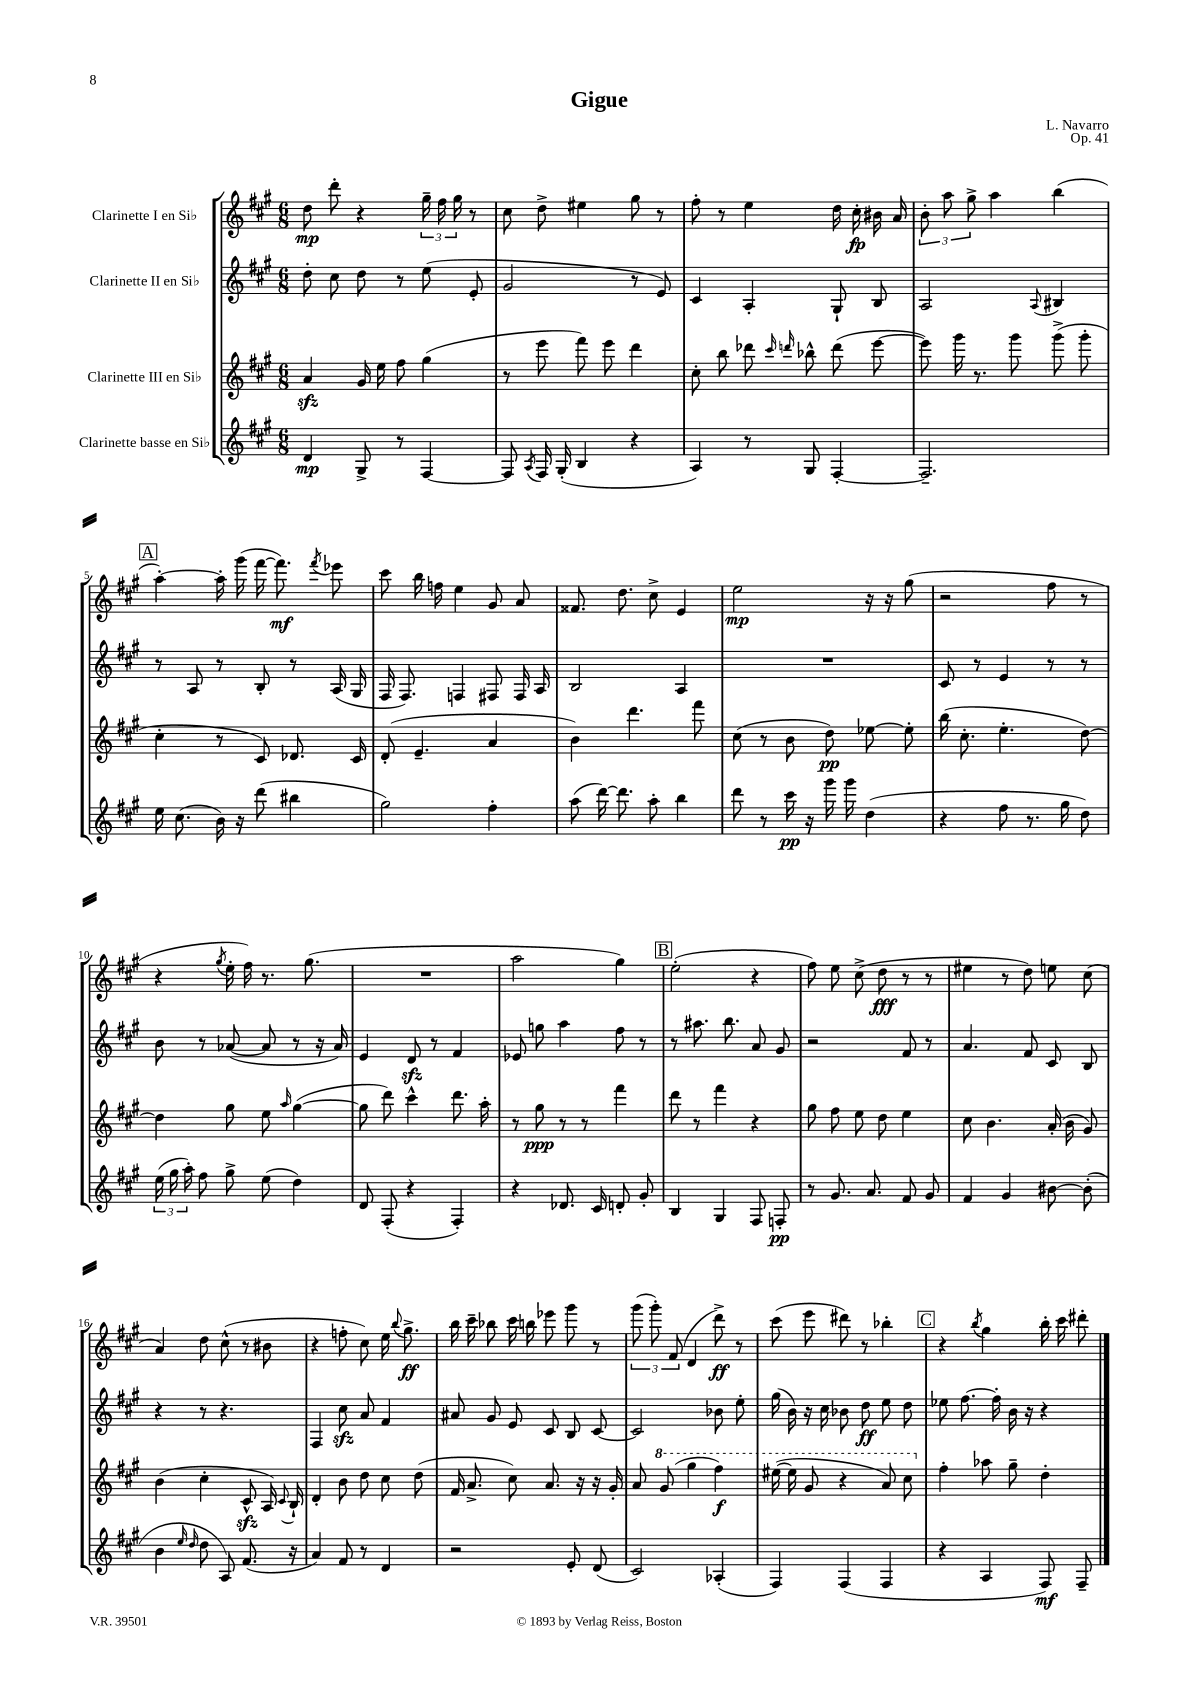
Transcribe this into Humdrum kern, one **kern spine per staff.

**kern	**kern	**kern	**kern
*staff4	*staff3	*staff2	*staff1
*clefG2	*clefG2	*clefG2	*clefG2
*k[f#c#g#]	*k[f#c#g#]	*k[f#c#g#]	*k[f#c#g#]
*M6/8	*M6/8	*M6/8	*M6/8
4d	4a	8dd'	8dd
.	.	8cc#	8ddd'
8G#^	16g#	8dd	4r
.	16ee	.	.
8r	8ff#	8r	.
[4F#	(4gg#	(8ee	24gg#~
.	.	.	24ff#
.	.	.	24gg#
.	.	8e'	8r
=	=	=	=
8F#]	8r	2g#	8cc#
8qA	.	.	.
16F#	8eee	.	8dd^
(16G#'	.	.	.
4B	8fff#)	.	4ee#
.	8eee	.	.
4r	4ddd	8r	8gg#
.	.	8e)	8r
=	=	=	=
4A)	8cc#'	4c#	8ff#'
.	8bb	.	8r
8r	8ddd-	4A'	4ee
.	16qqccc#	.	.
.	16qqddd	.	.
8G#	8bb-^^	.	.
[4F#'	(8ddd	8G#`	16dd
.	.	.	16cc#'
.	[8eee	8B	16b#
.	.	.	16a
=	=	=	=
2.F#~]	8eee])	2A	12b'
.	.	.	12aa
.	16ggg#	.	.
.	.	.	12gg#^
.	8.r	.	.
.	.	.	4aa
.	8ggg#	.	.
.	.	8qqA	.
.	(8ggg#^	4B#	(4bb
.	8ggg#'	.	.
=	=	=	=
16ee	4cc#'	8r	[4aa')
(8.cc#	.	.	.
.	.	8A	.
16b)	8r	8r	16aa']
16r	.	.	(16ggg#
(8ddd	8c#)	8B'	[16fff#
.	.	.	8.fff#])
4bb#	8.d-	8r	.
.	.	.	8qfff#
.	.	(16A	8eee-
.	16c#	16G#	.
=	=	=	=
2gg#)	(8d'	16F#	8ccc#
.	.	8.F#)	.
.	4.e~	.	16bb
.	.	.	16ff
.	.	4F	4ee
4ff#'	4a	8F#	8g#
.	.	16F#	8a
.	.	16A	.
=	=	=	=
(8aa	4b)	2B	8.f##
[16ddd)	.	.	.
8.ddd]	.	.	8.dd
.	4.ddd	.	.
8aa'	.	.	8cc#^
4bb	.	4A	4e
.	8fff#	.	.
=	=	=	=
8ddd	(8cc#	2.r	2ee
8r	8r	.	.
16ccc#	8b	.	.
16r	.	.	.
16ggg#	8dd)	.	.
16ggg#	.	.	.
(4dd	[8ee-	.	16r
.	.	.	16r
.	8ee-']	.	(8gg#
=	=	=	=
4r	(16bb	8c#	2r
.	8.cc#'	.	.
.	.	8r	.
8ff#	4.ee'	4e	.
8.r	.	.	.
.	.	8r	8ff#
16gg#	.	.	.
8dd)	[8dd)	8r	8r
=	=	=	=
(24ee	4dd]	8b	4r
24gg#	.	.	.
24aa')	.	.	.
8ff#	.	8r	.
.	.	.	8qgg#
8gg#^	8gg#	([8a-	16ee'
.	.	.	16ff#)
(8ee	8ee	8a-]	8.r
.	16qqaa	.	.
4dd)	([4gg#	8r	.
.	.	.	(8.gg#
.	.	16r	.
.	.	16a-)	.
=	=	=	=
8d	8gg#]	4e	2.r
(8F#'	8ddd)	.	.
4r	4ccc#^^	8d	.
.	.	8r	.
4F#')	8.ddd	4f#	.
.	16aa'	.	.
=	=	=	=
4r	8r	8e-	2aa
.	8gg#	8gg	.
8.d-	8r	4aa	.
.	8r	.	.
16c#	.	.	.
8d'	4fff#	8ff#	4gg#)
8g#'	.	8r	.
=	=	=	=
4B	8ddd	8r	(2ee'
.	8r	8.aa#	.
4G#	4fff#	.	.
.	.	8.bb	.
8F#	4r	8a	4r
8F'	.	8g#	.
=	=	=	=
8r	8gg#	2r	8ff#)
8.g#	8ff#	.	8ee
.	8ee	.	(8cc#^
8.a	.	.	.
.	8dd	.	8dd
8f#	4ee	8f#	8r
8g#	.	8r	8r
=	=	=	=
4f#	8cc#	4.a	4ee#
.	4.b	.	.
4g#	.	.	8r
.	.	8f#	8dd)
[8b#	(16a'	8c#	8ee
.	16b	.	.
(8b#']	8g#)	8B	(8cc#
=	=	=	=
4b	(4b	4r	4a)
16qqee	.	.	.
16qqdd	.	.	.
8dd	4cc#'	8r	8dd
8A)	.	4.r	(8cc#^^
(8.f#	8c#^^	.	8r
.	16A)	.	8b#
.	8qqc#	.	.
16r	16B`	.	.
=	=	=	=
4a)	4d'	4F#	4r
8f#	8b	8cc#	8ff'
8r	8dd	8a	8cc#)
4d	8cc#	4f#	16ee
.	.	.	8qqbb
.	.	.	8.gg#^
.	(8dd	.	.
=	=	=	=
2r	16f#	8a#	16bb
.	8.a^	.	16ccc#~
.	.	8g#	8bb-
.	8cc#)	8e	16ccc#
.	.	.	16bb
.	8.a	8c#	8eee-
8e'	.	8B	8ggg#
.	16r	.	.
(8d	16r	[8c#	8r
.	16g#'	.	.
=	=	=	=
2c#)	8a	2c#]	(12ggg#
.	.	.	12ggg#')
.	(8gg#	.	.
.	.	.	(12f#
.	4ggg#	.	4d
(4A-'	4fff#)	8b-	8ddd^)
.	.	8ee'	8r
=	=	=	=
4F#)	([16eee#	(16gg#	(8ccc#
.	16eee#]	16b)	.
.	8gg#	16r	8eee
.	.	16cc#	.
(4F#	4r	8b-	8ddd#)
.	.	8dd	8r
4F#	8aa)	8ee	4bb-'
.	8ccc#	8dd	.
=	=	=	=
4r	4ff#'	8ee-	4r
.	.	[8.ff#	.
.	.	.	8qbb
4A	8aa-	.	4gg#
.	.	16ff#']	.
.	8gg#~	16b	.
.	.	16r	.
8F#)	4dd'	4r	16bb'
.	.	.	16ccc#
8F#~	.	.	8ddd#'
==	==	==	==
*-	*-	*-	*-
